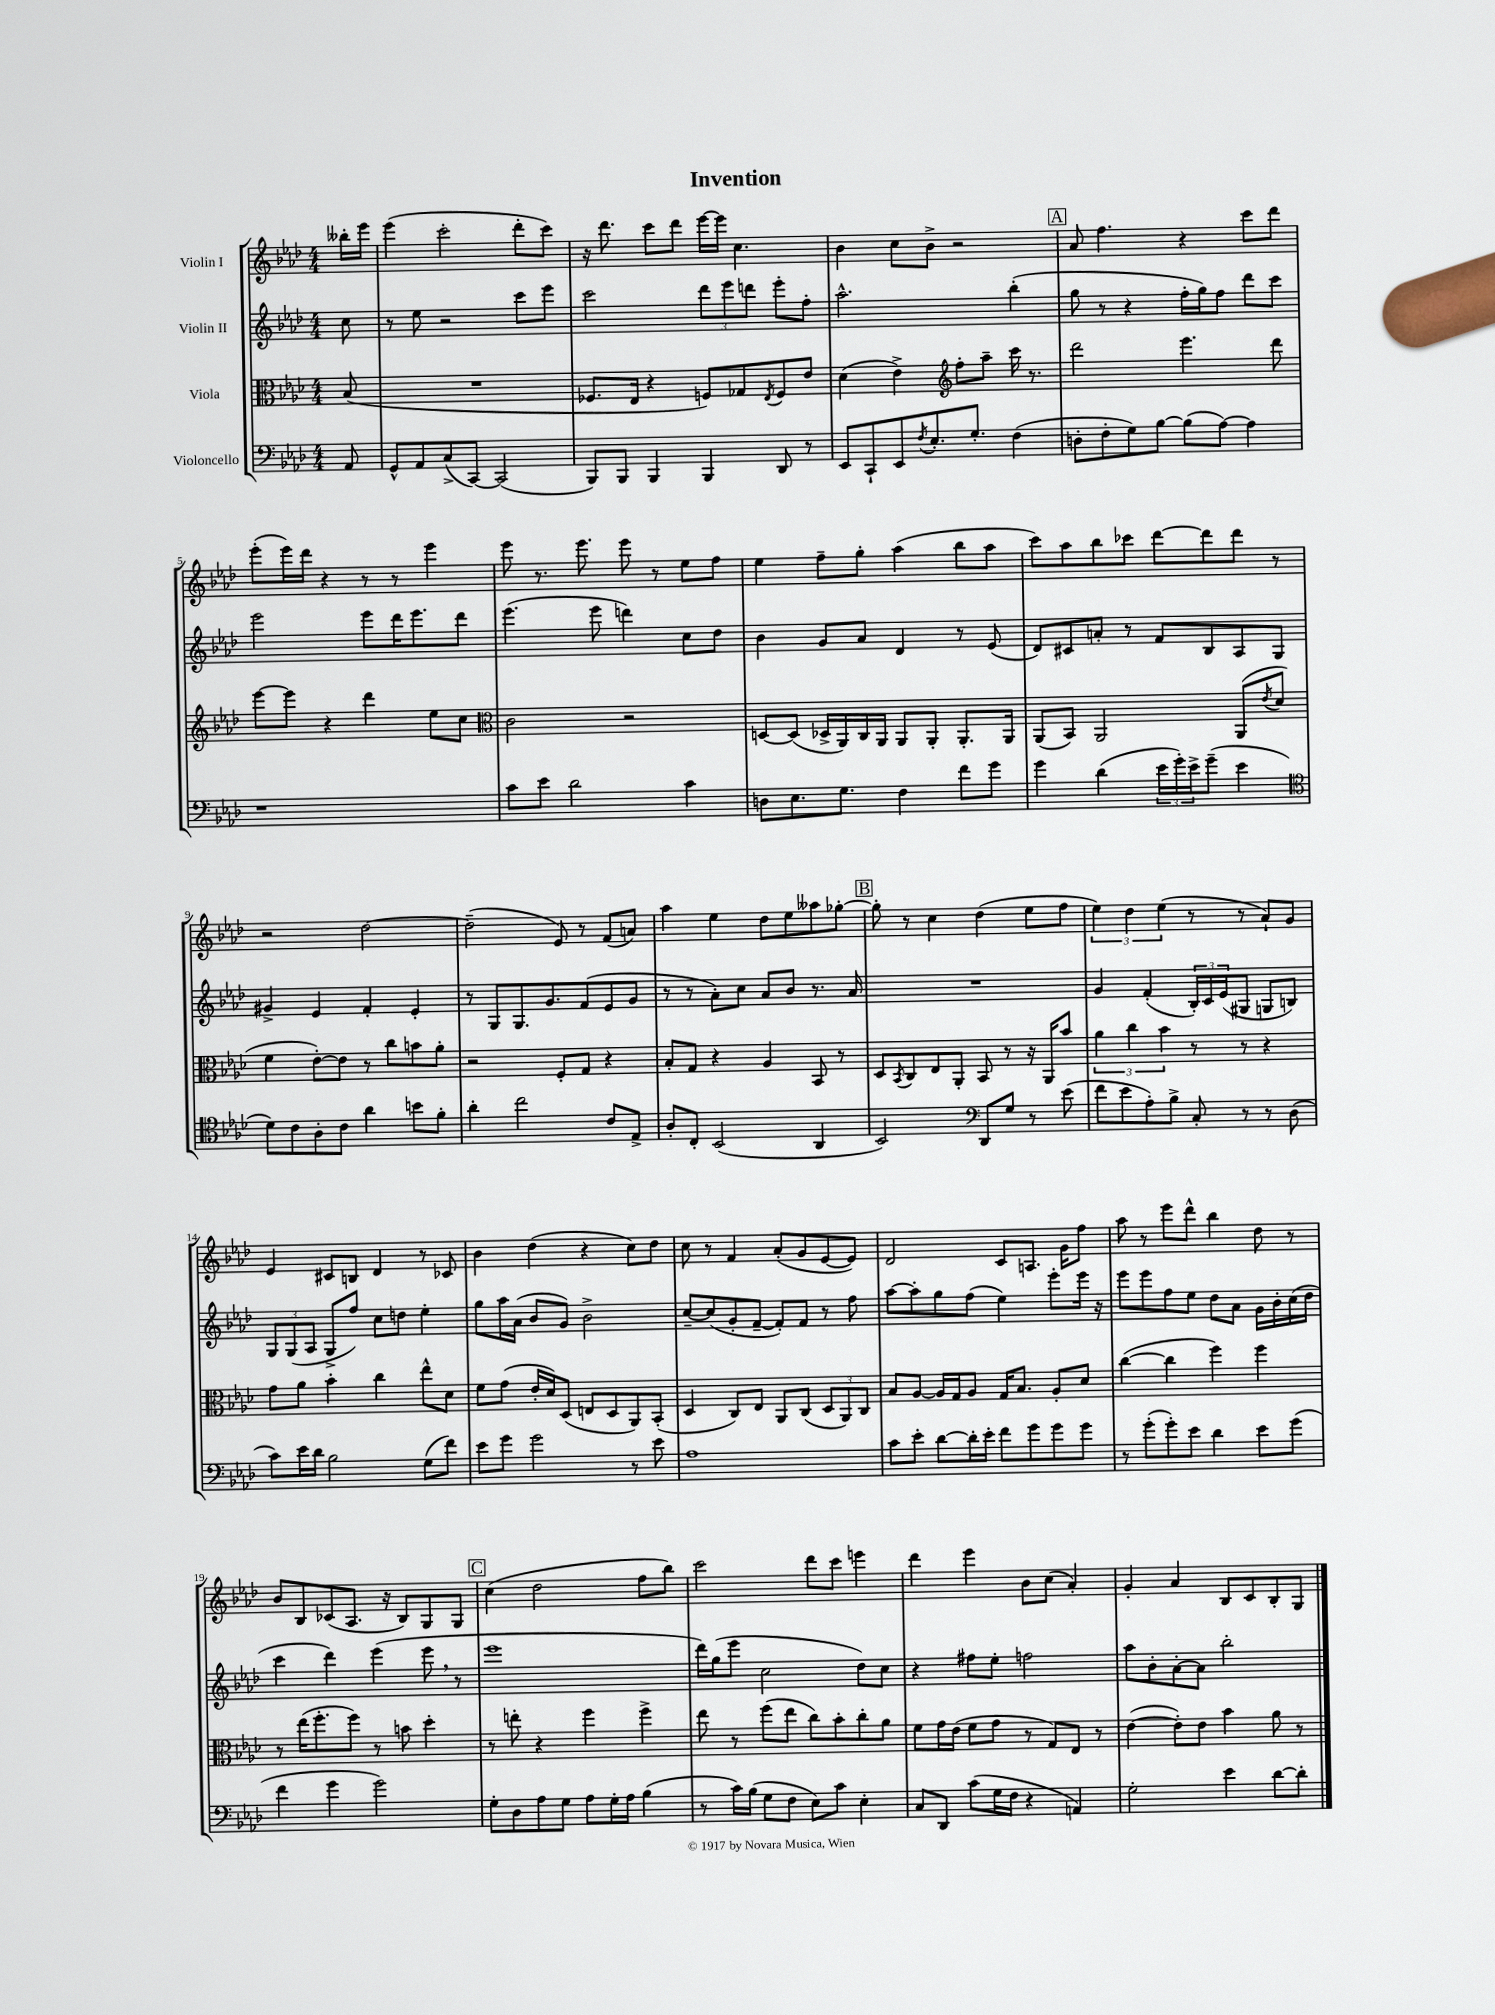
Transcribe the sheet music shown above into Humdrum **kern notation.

**kern	**kern	**kern	**kern
*part4	*part3	*part2	*part1
*staff4	*staff3	*staff2	*staff1
*I"Violoncello	*I"Viola	*I"Violin II	*I"Violin I
*clefF4	*clefC3	*clefG2	*clefG2
*k[b-e-a-d-]	*k[b-e-a-d-]	*k[b-e-a-d-]	*k[b-e-a-d-]
*M4/4	*M4/4	*M4/4	*M4/4
=	=	=	=
8AA-/	(8B-/	8cc\	16bb--X'\LL
.	.	.	16eee-\JJ
=1	=1	=1	=1
8GG^^/L	1r	8r	(4eee-\
8AA-/	.	8ee-\	.
(8C^/	.	2r	2ccc'\
[8CC/J)	.	.	.
(2CC/]	.	.	.
.	.	8ccc\L	8ddd-'\L
.	.	8eee-\J	8ccc\J)
=2	=2	=2	=2
8BBB-/L)	8.F-X/L	2ccc\	16r
.	.	.	8.ddd-\
8BBB-/J	.	.	.
.	16E-/Jk	.	.
4BBB-/	4r	.	8ccc\L
.	.	.	8ddd-\J
4BBB-/	8Fn/L)	12ddd-\L	[16eee-\LL
.	.	.	16eee-\JJ]
.	.	12eee-\	.
.	8G-X/	.	4.cc\
.	.	12dddn\J	.
.	8qE-/	.	.
8DD-/	8F/	8eee-'\L	.
8r	8e-/J	8ff'\J	.
=3	=3	=3	=3
8EE-/L	(4d-\	2.aa-^^\	4b-\
8CC`/	.	.	.
8EE-/	4e-^\)	.	8cc\L
8qF/	.	.	.
8.E-'/	.	.	8b-^\J
*	*clefG2	*	*
.	8ff'\L	.	2r
8.G'/J	.	.	.
.	8aa-~\J	.	.
(4F\	16ccc\	(4bb-'\	.
.	8.r	.	.
!!LO:REH:place=s1:t=A
=4	=4	=4	=4
8Dn'\L	2ddd-\	8gg\	8a-/
8F'\	.	8r	4.ff\
8G\)	.	4r	.
[8B-\J	.	.	.
(8B-\L]	4.eee-\	16ff'\LL	4r
.	.	16gg\J)	.
[8A-\J)	.	8ff\J	.
4A-\]	.	8ddd-\L	8ccc\L
.	8ddd-\	8ccc\J	8ddd-\J
!!LO:LB:g=z
=5	=5	=5	=5
1r	[8eee-\L	2eee-\	(8eee-'\L
.	8eee-\J]	.	16eee-\L)
.	.	.	16ddd-\JJ
.	4r	.	4r
.	4ddd-\	8eee-\L	8r
.	.	16ddd-\K	8r
.	.	8.eee-\	.
.	8ee-\L	.	4eee-\
.	8cc\J	8ddd-\J	.
=6	=6	=6	=6
*	*clefC3	*	*
8c\L	2c\	(4.eee-\	8eee-\
8e-\J	.	.	8.r
2d-\	.	.	.
.	.	.	8.eee-\
.	.	8eee-\	.
.	2r	4dddn\)	8eee-\
.	.	.	8r
4c\	.	8cc\L	8ee-\L
.	.	8dd-\J	8ff\J
=7	=7	=7	=7
8Dn\L	[8Dn/L	4b-\	4ee-\
8.E-\	(8D/J]	.	.
.	16D-X^/LL	8g/L	8ff~\L
8.G\J	16AA-/)	.	.
.	16C/	8a-/J	8gg'\J
.	16AA-/JJ	.	.
4F\	8AA-/L	4d-/	(4aa-\
.	8AA-'/J	.	.
8f\L	8.AA-'/L	8r	8bb-\L
8g\J	.	(8e-/	8aa-\J
.	16AA-/Jk	.	.
=8	=8	=8	=8
4g\	(8AA-/L	8d-/L)	8ccc\L)
.	8BB-/J)	8c#X/	8aa-\
(4d-\	2AA-/	8an'/J	8bb-\
.	.	8r	8ccc-X\J
24e-\LL	.	8f/L	[8ddd-\L
24g'\)	.	.	.
24e-^\J	.	.	.
(8g~\J	.	8B-/	8ddd-\]
4e-\	(8AA-/L	8A-/	8ddd-\J
.	8qe-/	.	.
.	8d-/J	8G/J	8r
!!LO:LB:g=z
=9	=9	=9	=9
*clefC4	*	*	*
8d-\L)	4f\	4g#X^/	2r
8c\	.	.	.
8A-'\	[8e-'\L)	4e-/	.
8c\J	8e-\J]	.	.
4a-\	8r	4f'/	[2dd-\
.	8cc\L	.	.
8bn\L	8bn\	4e-'/	.
8f'\J	8a-'\J	.	.
=10	=10	=10	=10
4a-'\	2r	8r	(2dd-~\]
.	.	8G/L	.
2cc\	.	8.G/	.
.	.	8.g/	.
.	8F'/L	.	8e-/)
.	8G/J	(8f/	8r
8c/L	4r	8e-/	(8f/L
8E-^/J	.	8g/J	8an/J)
=11	=11	=11	=11
8A-'/L	8B-'/L	8r	4aa-\
8C'/J	8G/J	8r	.
(2BB-/	4r	8a-'\L)	4ee-\
.	.	8cc\J	.
.	4A-/	8a-/L	8dd-\L
.	.	8b-/J	8ee-\
4AA-/	8BB-/	8.r	8aa--X\
.	8r	.	[8gg-X'\J
.	.	16a-/	.
!!LO:REH:place=s1:t=B
=12	=12	=12	=12
2BB-/)	8D-/L	1r	8gg-'\]
.	8qBB-/	.	.
.	8C/	.	8r
.	8E-/	.	4cc\
.	8AA-'/J	.	.
*clefF4	*	*	*
8DD-/L	8BB-/	.	(4dd-\
8G/J	8r	.	.
8r	16r	.	8ee-\L
.	16AA-/KL	.	.
(8e-\	8b-/J	.	8ff\J
=13	=13	=13	=13
8f\L	6a-\	4g/	6ee-\)
8e-\	.	.	.
.	6cc\	.	6dd-\
8A-'\)	.	(4f'/	.
.	6b-\	.	(6ee-\
8B-^\J	.	.	.
8C'/	8r	24B-'/LL)	8r
.	.	24c/	.
.	.	(24e-/J	.
8r	8r	8G#X/J	8r
8r	4r	8Gn/L	8a-`/L)
(8D-\	.	8Bn/J)	8g/J
!!LO:LB:g=z
=14	=14	=14	=14
8c\L)	8g\L	12G/L	4e-/
.	.	(12G/	.
16e-\L	8a-\J	.	.
.	.	12A-/J	.
16d-\JJ	.	.	.
2B-\	4b-'\	8G^/L	8c#X/L
.	.	8ff/J)	8Bn/J
.	4cc\	8cc\L	4d-/
.	.	8ddn\J	.
(8G\L	8ee-^^\L	4ee-'\	8r
8f\J)	8d-\J	.	8c-X/
=15	=15	=15	=15
8e-\L	8f\L	8gg\L	4b-\
8g\J	(8g\J	16aa-\L	.
.	.	(16a-\JJ	.
2g\	16e-'/LL	8b-/L	(4dd-\
.	16d-/J)	.	.
.	(8D-/J	8g/J)	.
.	8En/L	2b-^\	4r
.	8D-/	.	.
8r	8AA-/)	.	8cc\L)
8e-\	(8BB-'/J	.	8dd-\J
=16	=16	=16	=16
1A-	4D-/	[8cc~/L	8cc\
.	.	(8cc/]	8r
.	8C/L)	8g'/	4f/
.	8E-/J	[8f~/J	.
.	8AA-/L	8f'/L])	(8a-'/L
.	(8C/J	8f/J	8g/
.	12D-/L	8r	[8e-/
.	12AA-/)	.	.
.	.	8ff\	8e-/J])
.	12C/J	.	.
=17	=17	=17	=17
8c\L	8B-/L	[8aa-\L	2d-/
8e-'\J	[8A-/J	8aa-'\]	.
[8d-\L	16A-/LL]	8gg\	.
.	16G/J	.	.
16d-'\L]	8A-/J	(8ff\J	.
16e-'\JJ	.	.	.
8f\L	16G/KL	4ee-\)	8c/L
.	8.B-/J	.	.
8g\	.	.	8.An/J
8g\	8A-'/L	8eee-'\L	.
.	.	.	16g\KL
8g\J	8d-/J	16eee-\Jk	8ff\J
.	.	16r	.
=18	=18	=18	=18
8r	([4cc\	8eee-\L	8aa-\
(8g'\L	.	8eee-\	8r
8g'\)	4cc\]	8ff\	8eee-\L
8e-\J	.	8ee-\J	8ddd-^^\J
4d-\	4ff\)	8dd-\L	4bb-\
.	.	8a-\J	.
8e-\L	4ff\	16g\LL	8dd-\
.	.	16b-'\	.
(8g\J	.	(16cc\	8r
.	.	16dd-\JJ	.
!!LO:LB:g=z
=19	=19	=19	=19
4f\	8r	4ccc\	8b-/L
.	(16ee-\KL	.	8B-/
.	8.ff'\	.	.
4g\	.	4ddd-\)	(8c-X/
.	8ff\J)	.	8.A-/J
2g\)	8r	(4eee-\	.
.	.	.	16r
.	8bn\	.	8B-/L)
.	4dd-'\	8eee-,\	8G/
.	.	8r	8G/J
!!LO:REH:place=s1:t=C
=20	=20	=20	=20
8G'\L	8r	1eee-	(4cc\
8D-\	8een'\	.	.
8A-\	4r	.	2dd-\
8G\J	.	.	.
8A-\L	4ff\	.	.
16G'\L	.	.	.
16A-\JJ	.	.	.
(4B-\	4ff^\	.	8ff\L
.	.	.	8bb-\J)
=21	=21	=21	=21
8r	8ee-\	16ddd-\LL)	2ccc\
.	.	(16gg\J	.
16c\LL)	8r	8eee-\J	.
(16B-\JJ	.	.	.
8G\L	(8ff\L	2cc\	.
8F\J	8ee-\J	.	.
8E-\L)	8cc\L)	.	8ddd-\L
8c\J	8b-'\	.	8ccc\J
4E-'\	8cc'\	8dd-\L)	4eeen\
.	8a-\J	8cc\J	.
=22	=22	=22	=22
8C/L	8f\L	4r	4ddd-\
8DD-/J	16g\L	.	.
.	(16e-\JJ	.	.
(8c\L	8f\L	8ff#X\L	4eee-\
16G\L	8g\J	8ee-'\J	.
16F\JJ	.	.	.
4r	8r	2ffn\	8b-\L
.	8G/L)	.	(8cc\J
4AAn/)	8E-/J	.	4a-'/)
.	8r	.	.
=23	=23	=23	=23
2G'\	([4e-\	8aa-\L	4g'/
.	.	8b-'\	.
.	8e-'\L])	[8a-'\	4a-/
.	8e-\J	8a-\J]	.
4e-\	4b-\	2bb-'\	8B-/L
.	.	.	8c/
[8d-\L	8a-\	.	8B-'/
8d-'\J]	8r	.	8G/J
==	==	==	==
*-	*-	*-	*-
